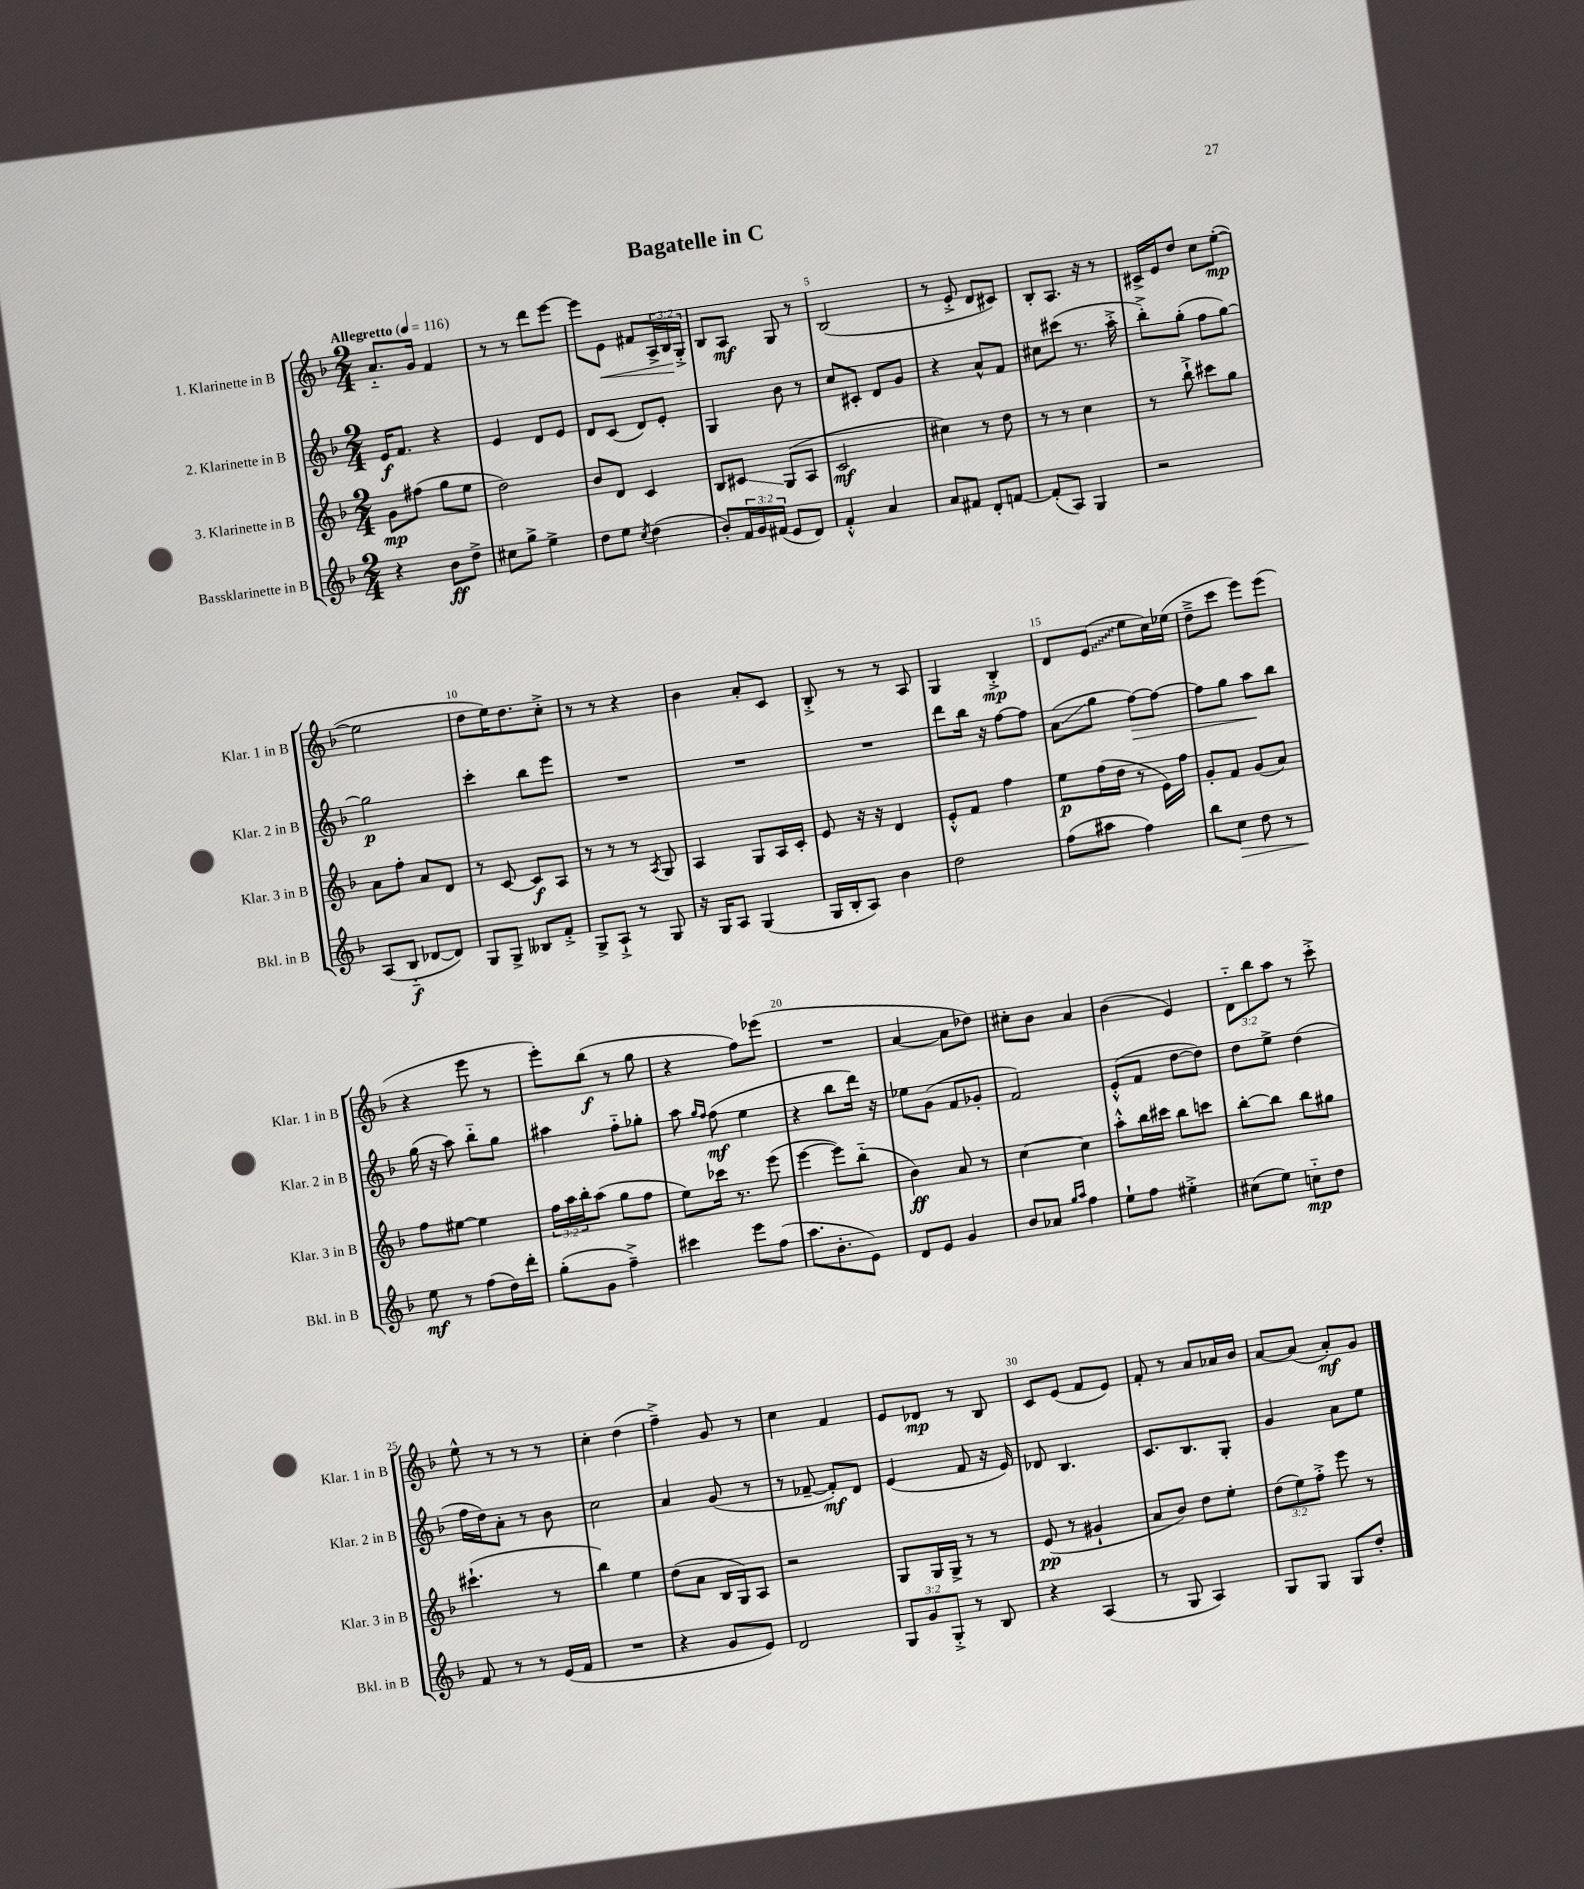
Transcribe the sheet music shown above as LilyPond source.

\header { title = "Bagatelle in C" }
<<
\new StaffGroup <<
\new Staff = "s0" \with { instrumentName = "1. Klarinette in B" shortInstrumentName = "Klar. 1 in B" } {
    \clef treble \key f \major \numericTimeSignature \time 2/4 \override Staff.TupletNumber.text = #tuplet-number::calc-fraction-text \tempo "Allegretto" 4 = 116
    a'8.-_ g'16 f'4 |
    r8 r8 d'''8 e'''8~ |
    e'''8 e'8\< fis'8 \tuplet 3/2 { a16-> bes16\! g16-.-> } |
    bes8 a8\mf g8 r8 |
    bes2( |
    r8 e'8-.-> d'8 cis'8) |
    bes8-. a8. r16 r8 |
    cis'16-> e'16 d''8 c''8 e''8~-.\mp( |
    e''2 |
    d''8 e''16) d''8. c''8-.-> |
    r8 r8 r4 |
    bes'4 a'8-. c'8 |
    bes8-.-> r8 r8 a8 |
    g4 bes4-.->\mp |
    d'8 \once \override Glissando.style = #'zigzag e'8\glissando( e''8 c''16) ees''16( |
    d''8---> c'''8 e'''8) e'''8( |
    r4 e'''8 r8 |
    e'''8-.) bes''8\f( r8 g''8 |
    r4 f''8) ees'''8( |
    R2 |
    a'4~ a'8 des''8) |
    cis''8-. bes'8 a'4 |
    bes'4( e'4) |
    \tuplet 3/2 { d'8-_ bes''8 a''8 } r8 c'''8-.-> |
    e''8-^ r8 r8 r8 |
    c''4-. d''4( |
    f''4--->) g'8 r8 |
    c''4 f'4 |
    e'8 des'8\mp r8 bes8 |
    c'8 e'8( f'8 e'8) |
    f'8-. r8 a'8 aes'16 bes'16 |
    a'8~ a'8( a'8-.\mf) g'8 \bar "|." |
}
\new Staff = "s1" \with { instrumentName = "2. Klarinette in B" shortInstrumentName = "Klar. 2 in B" } {
    \clef treble \key f \major \numericTimeSignature \time 2/4
    e'16\f f'8. r4 |
    e'4 d'8 e'8 |
    d'8 c'8( d'8) e'8-. |
    g4 bes'8 r8 |
    c''8 cis'8-. d'8 g'8 |
    r4 a'8-^ f'8 |
    cis''8 cis'''8( r8. a''16-.-> |
    bes''8-.->) g''8-.( f''8 g''8~) |
    g''2\p |
    c'''4-. bes''8 e'''8 |
    R2 |
    R2 |
    R2 |
    d'''8 bes''16 r16 f''8~ f''8 |
    a'8\glissando( g''8 f''8~\>) f''8~ |
    f''8 g''8 a''8\! bes''8 |
    g''16( r16 a''8) bes''8-_ g''8 |
    ais''4 f''8-_ ges''8-. |
    a''8 \grace { g''16 f''16 } f''8\mf( e''4 |
    r4 bes''8 d'''16) r16 |
    ees''8 g'8( f'8 ges'8-. |
    f'2) |
    e'8-.-^( f'8 d''8~ d''8) |
    d''8 e''8-> d''4( |
    f''16 d''16) a'8-. r8 bes'8 |
    c''2 |
    a'4 g'8( r8 |
    r8 fes'8~-- fes'8-.\mf) d'8 |
    e'4( f'8 r16 e'16) |
    des'8 bes4. |
    c'8. bes8. g8-. |
    g'4 a'8 e''8 \bar "|." |
}
\new Staff = "s2" \with { instrumentName = "3. Klarinette in B" shortInstrumentName = "Klar. 3 in B" } {
    \clef treble \key f \major \numericTimeSignature \time 2/4 \override Staff.TupletNumber.text = #tuplet-number::calc-fraction-text
    g'8\mp fis''8( g''8 e''8 |
    d''2) |
    bes'8 d'8 c'4 |
    bes8 cis'8\glissando g8( a8 |
    c'2\mf |
    cis''4) r8 d''8 |
    r8 r8 c''4 |
    r8 bes''8-!-> cis'''8 g''8 |
    a'8 f''8-. a'8 d'8 |
    r8 c'8~ c'8\f a8 |
    r8 r8 r8 \acciaccatura { a8 } g8 |
    a4 g8 a16 c'16-. |
    e'8 r16 r16 d'4 |
    e'8-.-^ f'8 f''4 |
    e''8\p f''16( d''16 r8 e'16) f''16 |
    g'8-. f'8 g'8( a'8) |
    f''8 eis''8~ eis''4 |
    \tuplet 3/2 { f''16 a''16 bes''16-. } a''8( g''8 f''8 |
    e''8) ces'''16 r8. e'''8( |
    e'''4~ e'''8) bes''8-_( |
    bes'4\ff) a'8 r8 |
    c''4~ c''4 |
    a''8-.-^ bes''16 cis'''16 bes''8 c'''8 |
    bes''8~-. bes''8 bes''8 gis''8 |
    cis'''4.-!( r8 |
    bes''4) e''4 |
    d''8( a'8 bes16 g16) a8 |
    r2 |
    g8 g16 g16-> r8 r8 |
    e'8\pp( r8 gis'4-! |
    a'8 bes'8) d''8 e''8-. |
    \tuplet 3/2 { d''8( e''8) f''8-.-> } e'''8 r8 \bar "|." |
}
\new Staff = "s3" \with { instrumentName = "Bassklarinette in B" shortInstrumentName = "Bkl. in B" } {
    \clef treble \key f \major \numericTimeSignature \time 2/4 \override Staff.TupletNumber.text = #tuplet-number::calc-fraction-text
    r4 bes'8\ff d''8-> |
    cis''8 g''8-> e''4-> |
    d''8 e''8 \acciaccatura { c''8 } d''4( |
    bes'8-.) \tuplet 3/2 { f'16 g'16 fis'16( } e'8 d'8) |
    f'4-.-^ a'4 |
    a'8 fis'8 d'8-. f'8~ |
    f'8-.( a8) g4 |
    r2 |
    a8( bes8-_\f des'8~ des'8) |
    g8 g8-> beses8 f'8-.-> |
    g8-> a8-!-> r8 g8 |
    r16 g16 a8 g4( |
    g16 bes16-. a8) bes'4 |
    d''2 |
    f''8( ais''8 f''4) |
    bes''8 c''8\> d''8 r8 |
    e''8\mf\! r8 f''8( d''16) d'''16-. |
    g''8-.( g'8 f''4--->) |
    cis'''4 e'''8 f''8( |
    a''8. bes'8.-. e'8) |
    d'8 e'8 g'4 |
    bes'8 aes'8 \grace { g''16 a''16 } f''4 |
    e''8-! f''8 eis''4-.-> |
    cis''8( e''8) c''8-_\mp d''8 |
    f'8 r8 r8 e'16( f'16 |
    R2 |
    r4 g'8 e'8) |
    d'2 |
    \tuplet 3/2 { g8 g'8 g8-.-> } r8 bes8 |
    r4 a4( |
    r8 g8 a4) |
    g8 g8 g8 d''8-. \bar "|." |
}
>>
>>
\layout { \context { \Score \override BarNumber.break-visibility = ##(#f #t #t) barNumberVisibility = #(every-nth-bar-number-visible 5) } }
